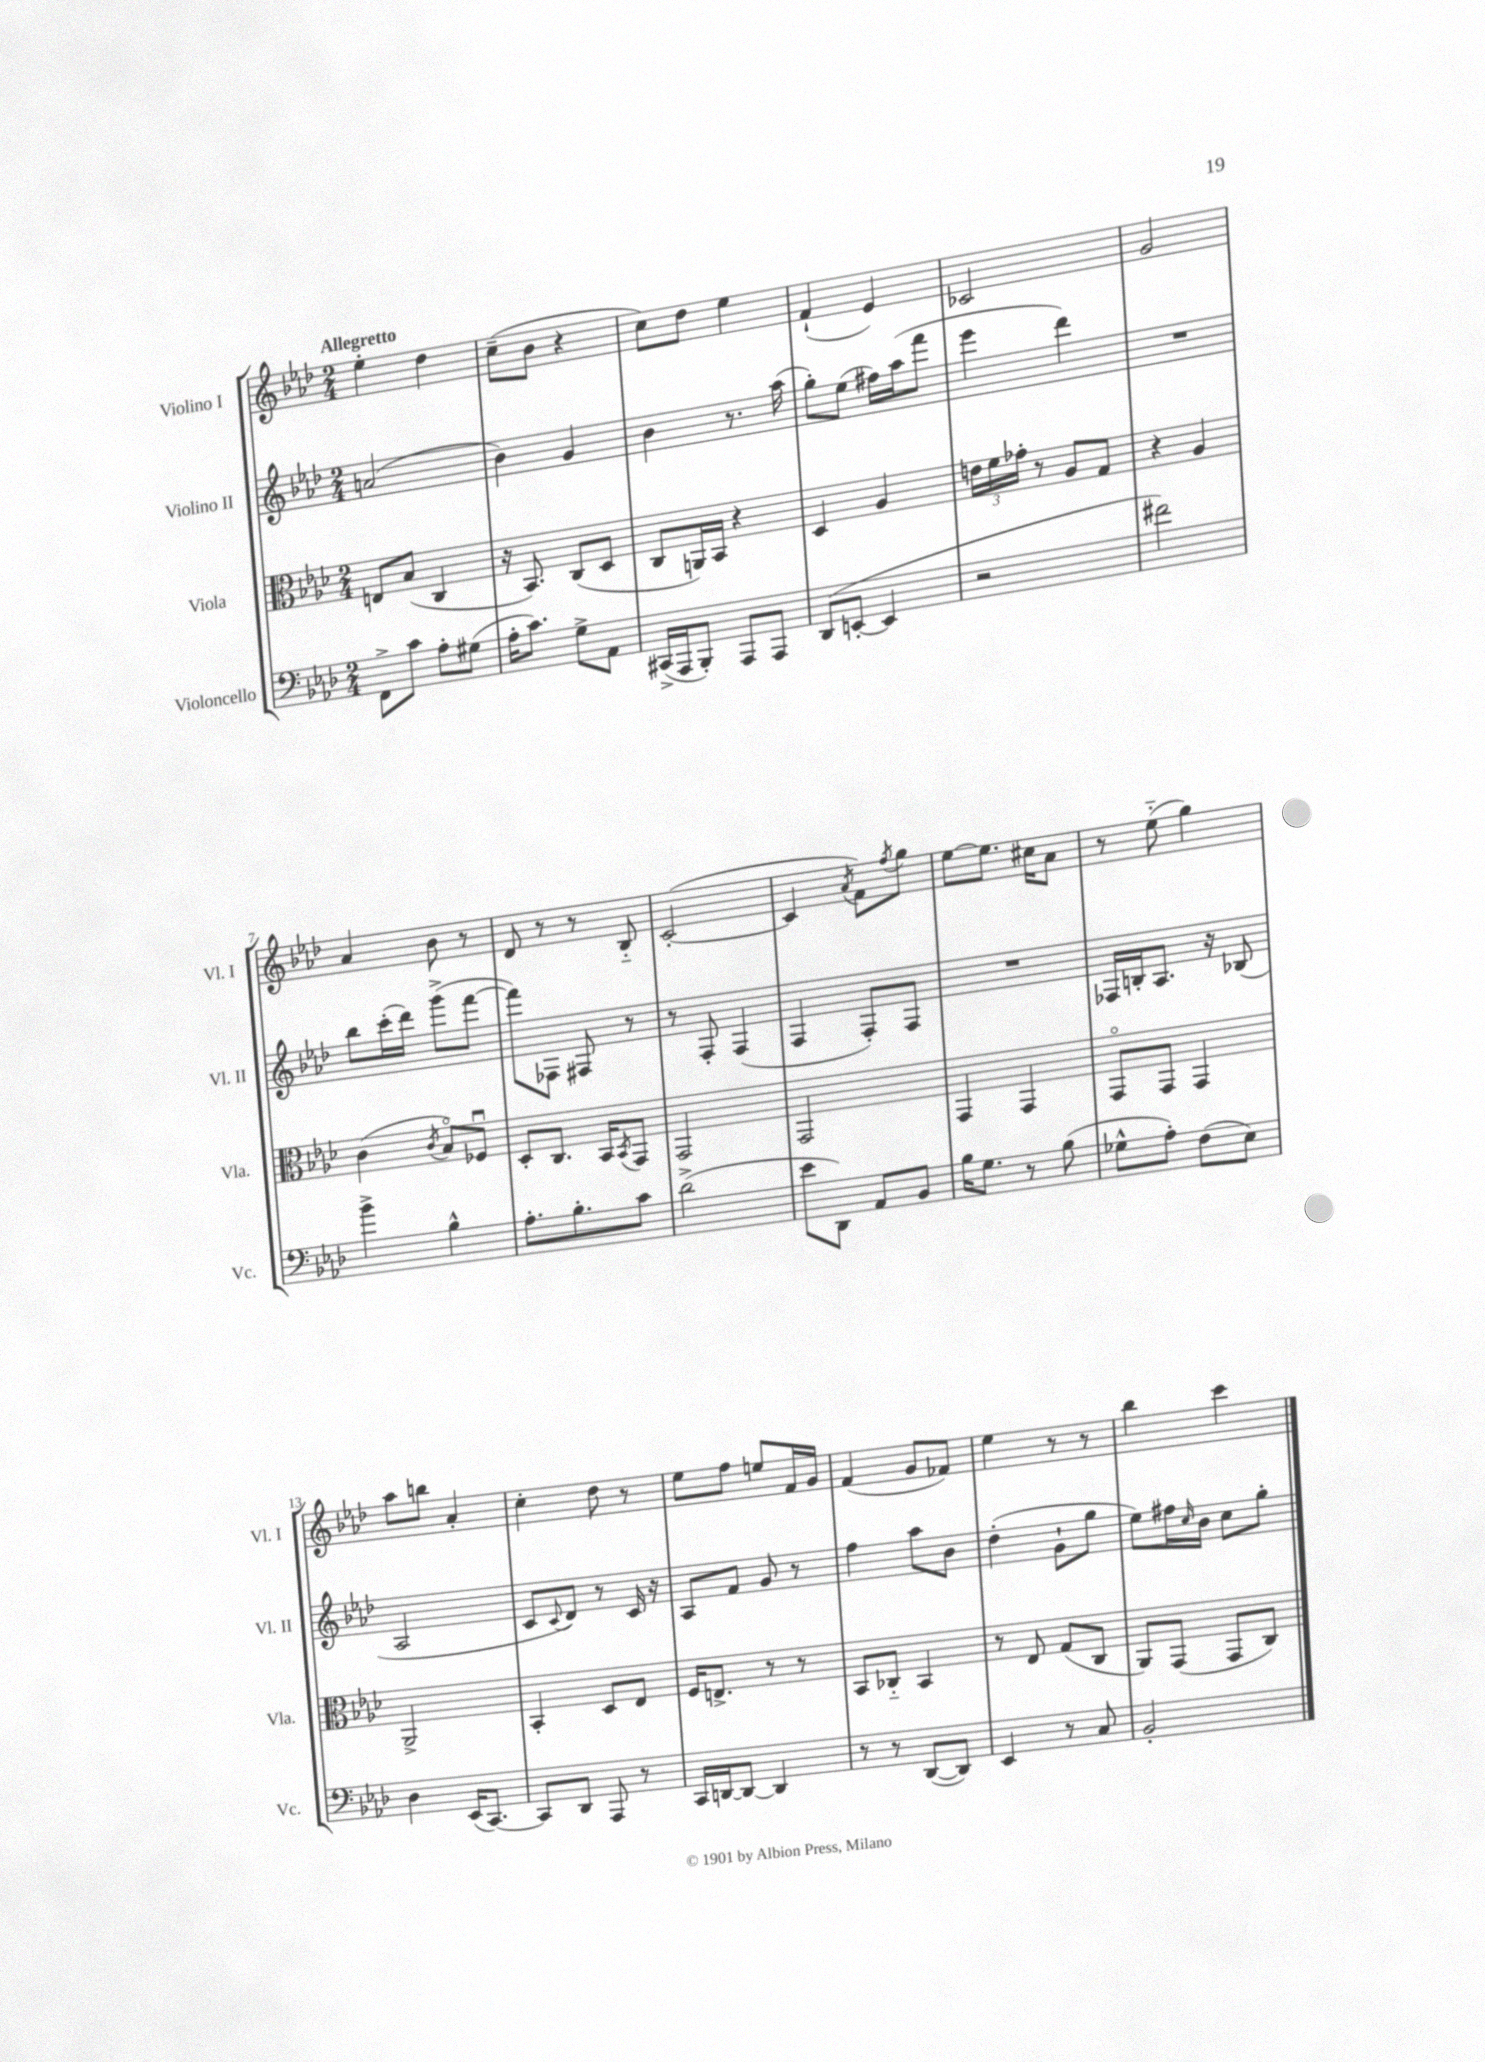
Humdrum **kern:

**kern	**kern	**kern	**kern
*part4	*part3	*part2	*part1
*staff4	*staff3	*staff2	*staff1
*I"Violoncello	*I"Viola	*I"Violino II	*I"Violino I
*I'Vc.	*I'Vla.	*I'Vl. II	*I'Vl. I
*clefF4	*clefC3	*clefG2	*clefG2
*k[b-e-a-d-]	*k[b-e-a-d-]	*k[b-e-a-d-]	*k[b-e-a-d-]
*M2/4	*M2/4	*M2/4	*M2/4
=1	=1	=1	=1
!	!	!	!LO:TX:a:B:t=Allegretto
8FF^\L	8En/L	(2an/	4ee-'\
8c\J	(8B-/J	.	.
8A-'\L	4C/	.	4dd-\
(8G#X\J	.	.	.
=2	=2	=2	=2
16A-'\KL	16r	4b-\)	(8cc~\L
8.c\J)	8.BB-/)	.	.
.	.	.	8b-\J
8G^\L	(8C/L	4g/	4r
8AA-\J	8D-/J	.	.
=3	=3	=3	=3
(16CC#X^/LL	8C/L	4b-\	8cc\L)
16AAA-/J	.	.	.
8BBB-'/J)	16AAn/L)	.	8dd-\J
.	16BB-/JJ	.	.
8AAA-/L	4r	8.r	4ee-\
8AAA-/J	.	.	.
.	.	(16aa-\	.
=4	=4	=4	=4
(8DD-/L	4D-/	8gg'\L)	(4f`/
[8EEn'/J	.	(8ee-\J	.
4EE/]	4A-/	16ff#X\LL)	4e-/)
.	.	(16aa-\J	.
.	.	8fff\J	.
=5	=5	=5	=5
2r	24en\LL	4eee-\	2c-X/
.	24f\	.	.
.	24g-X'\JJ	.	.
.	8r	.	.
.	8A-/L	4ddd-\)	.
.	8G/J	.	.
=6	=6	=6	=6
2f#X\)	4r	2r	2g/
.	4A-/	.	.
!!LO:LB:g=z
=7	=7	=7	=7
4b-^\	(4c\	8bb-\L	4a-/
.	.	(16ccc'\L	.
.	.	16ddd-\JJ)	.
.	8qc/	.	.
4B-^^\	8B-/L)	(8ggg^\L	8b-\
.	8F-Xu/J	[8fff\J	8r
=8	=8	=8	=8
8.A-'\L	8D-'/L	8fff\L])	8d-/
.	8.C/J	8F-X\J	8r
8.B-'\	.	.	.
.	.	8F#X/	8r
.	16BB-/KL	.	.
.	8qBB-/	.	.
8c\J	8GG/J	8r	8B-/
=9	=9	=9	=9
(2d-^\	2GG/	8r	([2c'/
.	.	8F'/	.
.	.	(4F/	.
=10	=10	=10	=10
8e-\L	2GG/	4F/	4c/]
8DD-\J)	.	.	.
.	.	.	8qa-/
8AA-/L	.	8F'/L)	8f\L)
.	.	.	8qff/
8BB-/J	.	8F/J	8gg\J
=11	=11	=11	=11
16B-\KL	4GG/	2r	[8ee-\L
8.G\J	.	.	.
.	.	.	8.ee-\J]
8r	4GG/	.	.
.	.	.	16cc#X\KL
(8B-\	.	.	8a-\J
=12	=12	=12	=12
8G-X^^\L	8GG/L	16F-X/LL	8r
.	.	16Bn'/J	.
8A-'\J)	8GG/J	8.A-/J	(8ee-\
(8F\L	4GG/	.	4gg\)
.	.	16r	.
8E-\J)	.	(8B-X/	.
!!LO:LB:g=z
=13	=13	=13	=13
4D-\	2AA-^/	2A-/	8aa-\L
.	.	.	8bbn\J
(16EE-/KL	.	.	4a-'/
[8.CC/J)	.	.	.
=14	=14	=14	=14
8CC/L]	4BB-'/	8c/L	4cc'\
.	.	8qqc/	.
8DD-/J	.	8d-/J)	.
8AAA-/	8D-/L	8r	8dd-\
8r	8E-/J	16c/	8r
.	.	16r	.
=15	=15	=15	=15
16CC/LL	16F/KL	8A-/L	8ee-\L
[16DDn/J	8.En^/J	.	.
8DD/J_	.	8f/J	8ff\J
4DD/]	8r	8g/	8een/L
.	8r	8r	16f/L
.	.	.	16g/JJ
=16	=16	=16	=16
8r	8BB-/L	4ff\	(4f/
8r	8C-X/J	.	.
([8DD-/L	4BB-/	8aa-\L	8g/L
8DD-/J])	.	8b-\J	8f-X/J)
=17	=17	=17	=17
4EE-/	8r	(4dd-'\	4ee-\
.	8E-/	.	.
8r	(8G/L	8g`\L	8r
8C/	8C/J	8gg\J	8r
=18	=18	=18	=18
2BB-'/	8AA-/L)	8ee-\L)	4bb-\
.	(8GG/J	16ff#X\L	.
.	.	16qqcc/	.
.	.	16b-\JJ	.
.	8GG/L	8cc\L	4ccc\
.	8C/J)	8gg'\J	.
==	==	==	==
*-	*-	*-	*-
